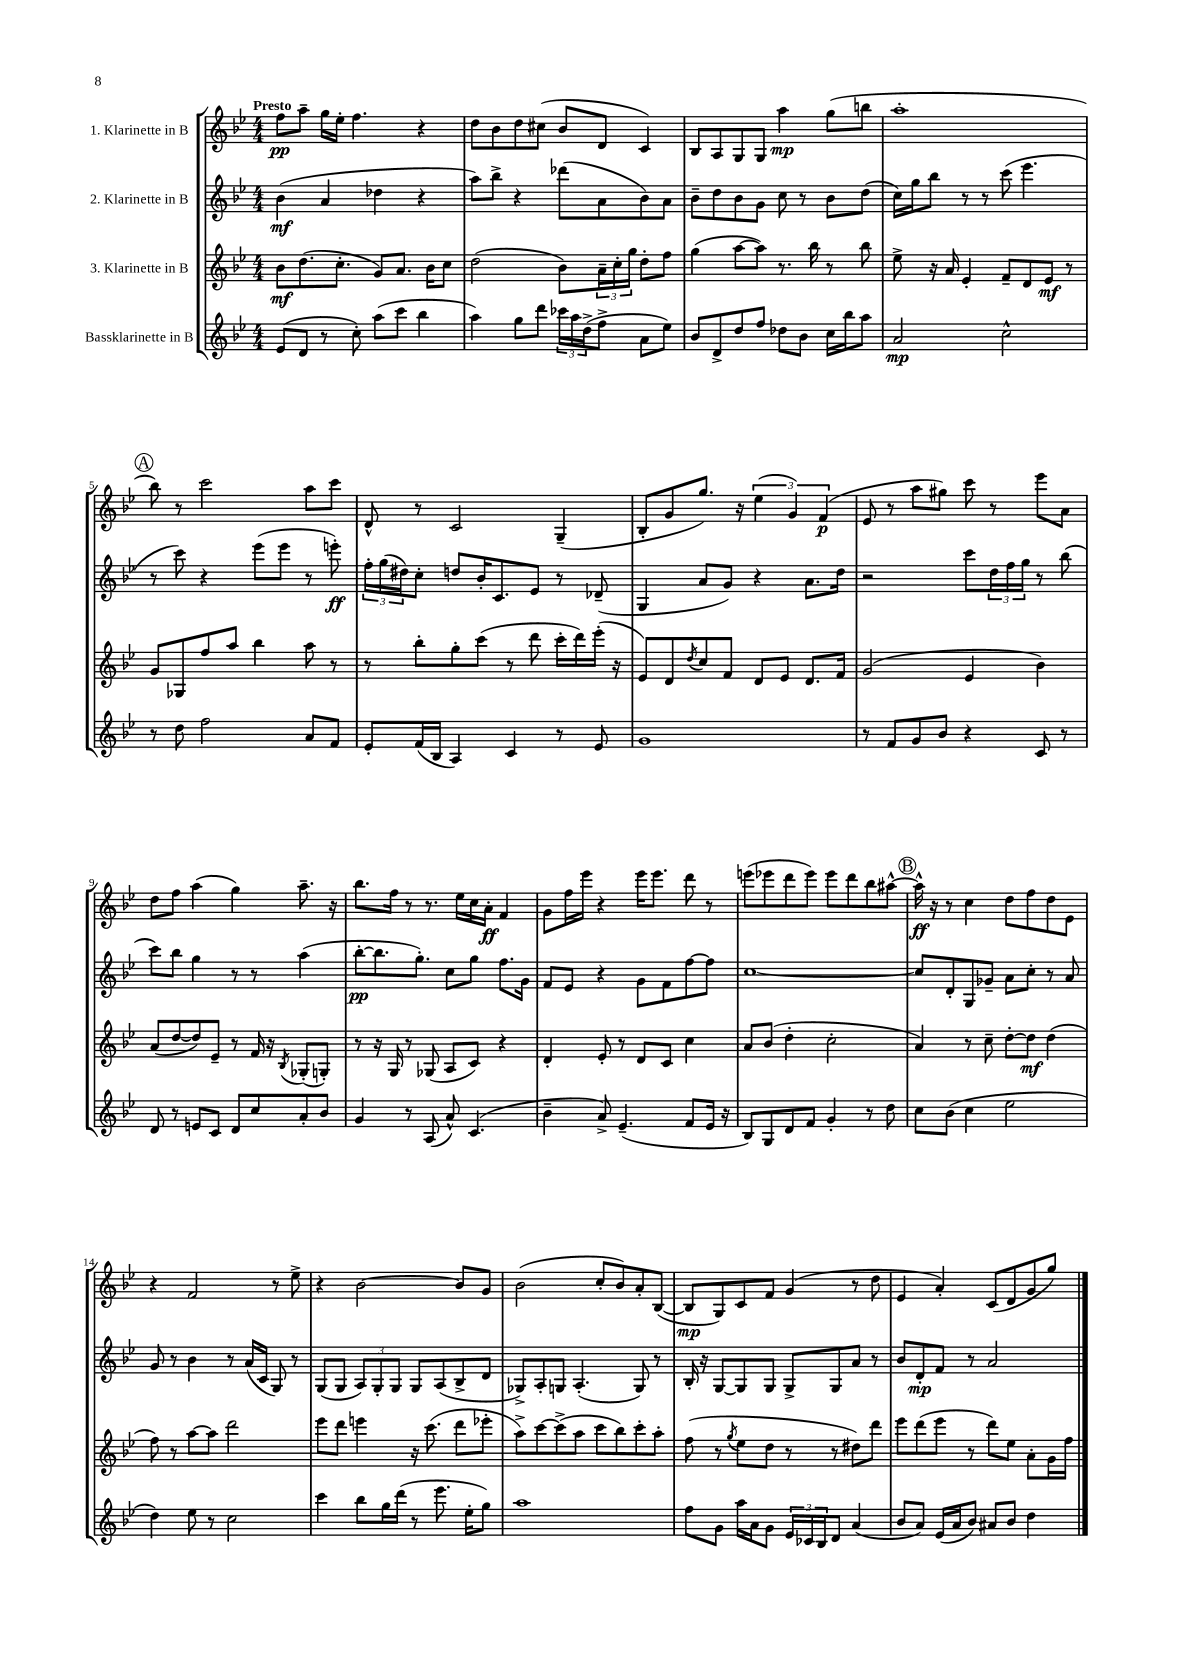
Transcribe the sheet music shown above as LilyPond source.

<<
\new StaffGroup <<
\new Staff = "s0" \with { instrumentName = "1. Klarinette in B" } {
    \clef treble \key bes \major \numericTimeSignature \time 4/4 \tempo "Presto"
    f''8\pp a''8-- g''16 ees''16-. f''4. r4 |
    d''8 bes'8 d''8 cis''8( bes'8 d'8 c'4) |
    bes8 a8 g8 g8 a''4\mp g''8( b''8 |
    a''1-. |
    \mark \markup { \circle "A" } bes''8) r8 c'''2 a''8 c'''8 |
    d'8-^ r8 c'2 g4--( |
    bes8-. g'8 g''8.) r16 \tuplet 3/2 { ees''4( g'4) f'4\p( } |
    ees'8 r8 a''8 gis''8) c'''8 r8 ees'''8 a'8 |
    d''8 f''8 a''4( g''4) a''8.-- r16 |
    bes''8. f''16 r8 r8. ees''16 c''16 a'16-.\ff f'4 |
    g'8 f''16 ees'''16 r4 ees'''16 ees'''8. d'''8 r8 |
    e'''8( ees'''8 d'''8 ees'''8) ees'''8 d'''8 bes''8 ais''8~-^ |
    \mark \markup { \circle "B" } ais''16-^\ff r16 r8 c''4 d''8 f''8 d''8 ees'8 |
    r4 f'2 r8 ees''8-> |
    r4 bes'2~ bes'8 g'8 |
    bes'2( c''8-. bes'8) a'8-. bes8~( |
    bes8\mp g8) c'8 f'8 g'4( r8 d''8 |
    ees'4 a'4-.) c'8( d'8 g'8 g''8) \bar "|." |
}
\new Staff = "s1" \with { instrumentName = "2. Klarinette in B" } {
    \clef treble \key bes \major \numericTimeSignature \time 4/4
    bes'4\mf( a'4 des''4 r4 |
    a''8) bes''8-> r4 des'''8( a'8 bes'8) a'8 |
    bes'8-- d''8 bes'8 g'8 c''8 r8 bes'8 d''8( |
    c''16) g''16 bes''8 r8 r8 c'''8( ees'''4. |
    \mark \markup { \circle "A" } r8 c'''8) r4 ees'''8( ees'''8 r8 e'''8-.\ff) |
    \tuplet 3/2 { f''16-. g''16( dis''16) } c''8-. d''8 bes'16-. c'8. ees'8 r8 des'8--( |
    g4 a'8 g'8) r4 a'8. d''16 |
    r2 c'''8 \tuplet 3/2 { d''16 f''16 g''16 } r8 bes''8( |
    c'''8) bes''8 g''4 r8 r8 a''4( |
    bes''8~-.\pp bes''8. g''8.-.) c''8 g''8 f''8. g'16 |
    f'8 ees'8 r4 g'8 f'8 f''8~ f''8 |
    c''1~ |
    \mark \markup { \circle "B" } c''8 d'8-. g8 ges'8-- a'8 c''8-. r8 a'8 |
    g'8 r8 bes'4 r8 a'16( c'16 g8) r8 |
    g8( g8 \tuplet 3/2 { a8) g8-. g8 } g8 a8( bes8-> d'8 |
    ges8->) a8-. g8 a4.-.( g8) r8 |
    bes16-. r16 g8~ g8 g8 g8-> g8 a'8 r8 |
    bes'8 d'8-.\mp f'8 r8 a'2 \bar "|." |
}
\new Staff = "s2" \with { instrumentName = "3. Klarinette in B" } {
    \clef treble \key bes \major \numericTimeSignature \time 4/4
    bes'8\mf d''8.( c''8.-. g'8) a'8. bes'16 c''8 |
    d''2( bes'8) \tuplet 3/2 { a'16-- c''16-. g''16 } d''8-. f''8 |
    g''4( a''8~ a''8) r8. bes''16 r8 bes''8 |
    ees''8-> r16 a'16 ees'4-. f'8-- d'8 ees'8\mf r8 |
    \mark \markup { \circle "A" } g'8 ges8 f''8 a''8 bes''4 a''8 r8 |
    r8 bes''8-. g''8-. c'''8( r8 d'''8 c'''16-. d'''16) ees'''16-.( r16 |
    ees'8) d'8 \acciaccatura { d''8 } c''8 f'8 d'8 ees'8 d'8. f'16 |
    g'2( ees'4 bes'4) |
    a'8( d''8~ d''8) ees'8-- r8 f'16 r16 \acciaccatura { bes8 } ges8-.( g8-.) |
    r8 r16 g16 r8 ges8( a8 c'8) r4 |
    d'4-. ees'8-. r8 d'8 c'8 c''4 |
    a'8 bes'8( d''4-. c''2-. |
    \mark \markup { \circle "B" } a'4) r8 c''8-- d''8~-. d''8\mf d''4( |
    f''8) r8 a''8~ a''8 d'''2 |
    ees'''8 d'''8 e'''4 r16 c'''8.( d'''8 ees'''8-. |
    a''8->) c'''8~ c'''8->( a''8 c'''8 bes''8) c'''8-. a''8-. |
    f''8( r8 \acciaccatura { g''8 } ees''8 d''8 r8 r8 dis''8) d'''8 |
    ees'''8 d'''8( ees'''8 r8 d'''8) ees''8 a'8-. g'16 f''16 \bar "|." |
}
\new Staff = "s3" \with { instrumentName = "Bassklarinette in B" } {
    \clef treble \key bes \major \numericTimeSignature \time 4/4
    ees'8( d'8 r8 c''8-.) a''8( c'''8 bes''4 |
    a''4) g''8 d'''8 \tuplet 3/2 { ces'''16 a''16 d''16->( } f''8-> a'8 ees''8) |
    bes'8 d'8-> d''8 f''8 des''8 bes'8 c''16 bes''16 a''8 |
    a'2\mp c''2-^ |
    \mark \markup { \circle "A" } r8 d''8 f''2 a'8 f'8 |
    ees'8-. f'16( bes16 a4) c'4 r8 ees'8 |
    g'1 |
    r8 f'8 g'8 bes'8 r4 c'8 r8 |
    d'8 r8 e'8 c'8 d'8 c''8 a'8-. bes'8 |
    g'4 r8 a8( a'8-^) c'4.( |
    bes'4-- a'8->) ees'4.--( f'8 ees'16 r16 |
    bes8) g8 d'8 f'8 g'4-. r8 d''8 |
    \mark \markup { \circle "B" } c''8 bes'8( c''4 ees''2 |
    d''4) ees''8 r8 c''2 |
    c'''4 bes''8 g''16 d'''16( r8 ees'''8. ees''16-. g''8) |
    a''1 |
    f''8 g'8 a''16 a'16 g'8 \tuplet 3/2 { ees'16 ces'16 bes16 } d'8 a'4( |
    bes'8 a'8) ees'16( a'16 bes'8) ais'8 bes'8 d''4 \bar "|." |
}
>>
>>
